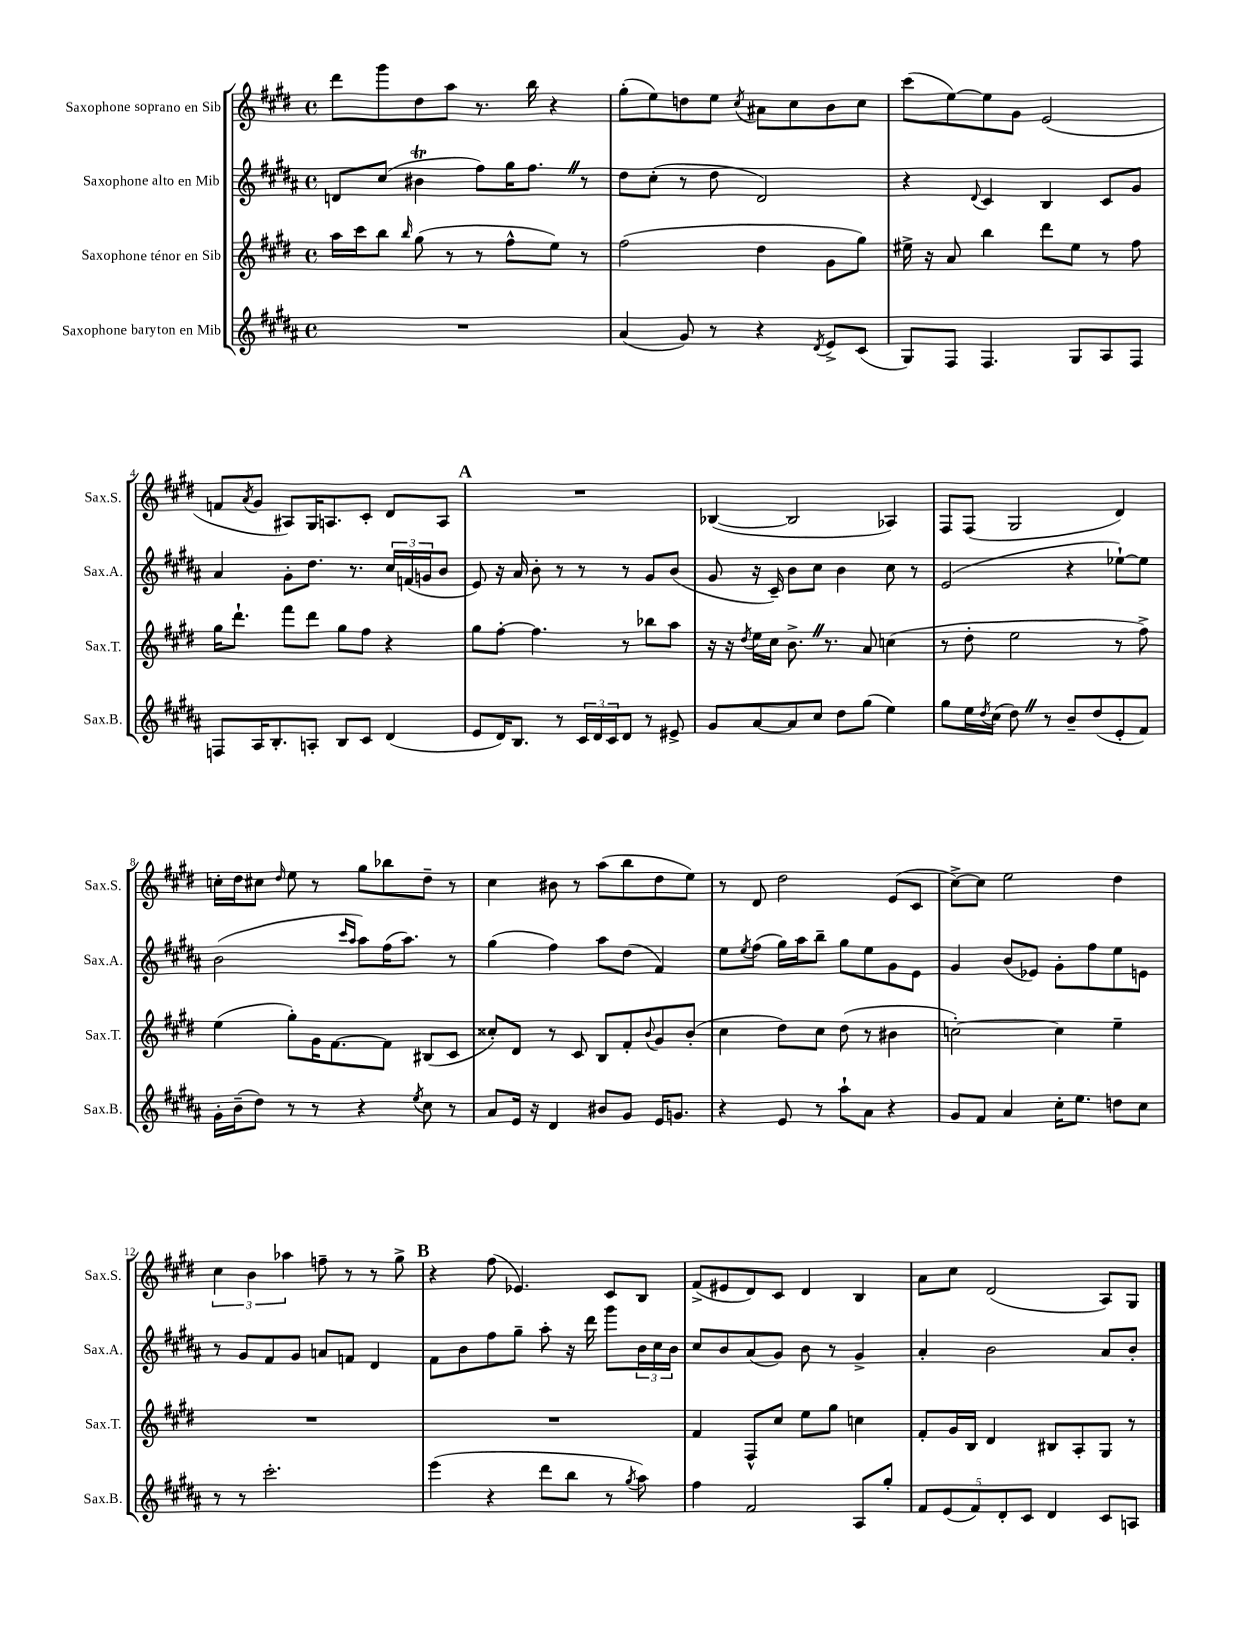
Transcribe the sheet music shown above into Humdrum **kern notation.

**kern	**kern	**kern	**kern
*part4	*part3	*part2	*part1
*staff4	*staff3	*staff2	*staff1
*I"Saxophone baryton en Mib	*I"Saxophone ténor en Sib	*I"Saxophone alto en Mib	*I"Saxophone soprano en Sib
*I'Sax.B.	*I'Sax.T.	*I'Sax.A.	*I'Sax.S.
*clefG2	*clefG2	*clefG2	*clefG2
*k[f#c#g#d#a#]	*k[f#c#g#d#]	*k[f#c#g#d#a#]	*k[f#c#g#d#]
*M4/4	*M4/4	*M4/4	*M4/4
*met(c)	*met(c)	*met(c)	*met(c)
=1	=1	=1	=1
1r	16aa\LL	8dn/L	8ddd#\L
.	16ccc#\J	.	.
.	8bb\J	(8cc#/J	8ggg#\
.	16qqbb/	.	.
.	(8gg#\	4b#Xt\	8dd#\
.	8r	.	8aa\J
.	8r	8ff#\L)	8.r
.	8ff#^^\L	16gg#\K	.
.	.	8.ff#Z\J	16bb\
.	8ee\J)	.	4r
.	8r	8r	.
=2	=2	=2	=2
(4a#/	(2ff#\	8dd#\L	(8gg#'\L
.	.	(8cc#'\J	8ee\)
8g#/)	.	8r	8ddn\
8r	.	8dd#\	8ee\J
.	.	.	8qcc#/
4r	4dd#\	2d#/)	8a#X\L
.	.	.	8cc#\
8qd#/	.	.	.
8e^/L	8g#\L	.	8b\
(8c#/J	8gg#\J)	.	8cc#\J
=3	=3	=3	=3
8G#/L)	16ee#X^\	4r	(8ccc#\L
.	16r	.	.
8F#/J	8a/	.	[8ee\)
.	.	8qqd#/	.
4.F#/	4bb\	4c#/	8ee\]
.	.	.	8g#\J
.	8ddd#\L	4B/	(2e/
8G#/L	8ee#\J	.	.
8A#/	8r	8c#/L	.
8F#/J	8ff#\	8g#/J	.
!!LO:LB:g=z
=4	=4	=4	=4
8Fn/L	16gg#\KL	4a#/	8fn/L
.	8.ddd#`\J	.	.
.	.	.	8qa/
16A#/K	.	.	8g#/J
8.B'/	.	.	.
.	8fff#\L	8g#'\L	8A#X/L)
8An'/J	8ddd#\J	8.dd#\J	16G#/K
.	.	.	8.An/
8B/L	8gg#\L	.	.
.	.	8.r	.
8c#/J	8ff#\J	.	8c#'/J
(4d#/	4r	24cc#/LL	8d#/L
.	.	(24fn/	.
.	.	24gn/J	.
.	.	8b/J	8A/J
!!LO:REH:place=s1:t=A
=5	=5	=5	=5
8e/L	8gg#\L	8e/)	1r
16d#/K)	[8ff#'\J	16r	.
8.B/J	.	16a#/	.
.	4.ff#\]	8b'\	.
8r	.	8r	.
24c#/LL	.	8r	.
24d#/	.	.	.
24c#/J	.	.	.
8d#/J	8r	8r	.
8r	8bb-X\L	8g#/L	.
8e#X^/	8aa\J	(8b/J	.
=6	=6	=6	=6
8g#/L	16r	8g#/	([4B-X/
.	16r	.	.
.	8qdd#/	.	.
[8a#/	16ee\LL	16r	.
.	16cc#\JJ	16c#~/)	.
8a#/]	8.b^Z\	8b\L	2B-/]
8cc#/J	.	8cc#\J	.
.	8.r	.	.
8dd#\L	.	4b\	.
(8gg#\J	8a/	.	.
4ee\)	(4ccn\	8cc#\	4A-X/)
.	.	8r	.
=7	=7	=7	=7
8gg#\L	8r	(2e/	8F#/L
16ee\L	8dd#'\	.	(8F#/J
8qdd#/	.	.	.
(16cc#\JJ	.	.	.
8dd#Z\)	2ee\	.	2G#/
8r	.	.	.
8b~/L	.	4r	.
(8dd#/	.	.	.
8e'/	8r	[8ee-X`\L)	4d#/)
8f#/J)	8ff#^\)	8ee-\J]	.
!!LO:LB:g=z
=8	=8	=8	=8
16g#'\LL	(4ee\	(2b\	16ccn'\LL
(16b~\J	.	.	16dd#\J
8dd#\J)	.	.	8cc#X\J
.	.	.	16qqdd#/
8r	8gg#'\L)	.	8ee\
8r	16g#\K	.	8r
.	[8.f#\	.	.
.	.	16qqccc#/LL	.
.	.	16qqaa#/JJ	.
4r	.	8aa#\L)	8gg#\L
.	8f#\J]	(16ff#\K	8bb-X\
.	.	8.aa#\J)	.
8qee/	.	.	.
8cc#\	(8B#X/L	.	8dd#~\J
8r	8c#/J	8r	8r
=9	=9	=9	=9
8a#/L	8cc##X'/L)	(4gg#\	4cc#\
16e/Jk	8d#/J	.	.
16r	.	.	.
4d#/	8r	4ff#\)	8b#X\
.	8c#/	.	8r
8b#X/L	8B/L	8aa#\L	(8aa\L
8g#/J	8f#'/	(8dd#\J	8bb\
.	8qqb/	.	.
16e/KL	8g#/	4f#/)	8dd#\
8.gn/J	.	.	.
.	(8b'/J	.	8ee\J)
=10	=10	=10	=10
4r	4cc#\	8ee\L	8r
.	.	8qee/	.
.	.	(8ff#\J	8d#/
8e/	8dd#\L)	16gg#\LL)	2dd#\
.	.	16aa#\J	.
8r	8cc#\J	8bb~\J	.
8aa#`\L	(8dd#\	8gg#\L	.
8a#\J	8r	8ee\	.
4r	4b#X\	8g#\	(8e/L
.	.	8e\J	8c#/J
=11	=11	=11	=11
8g#/L	[2ccn'\)	4g#/	[8cc#^\L)
8f#/J	.	.	8cc#\J]
4a#/	.	(8b/L	2ee\
.	.	8e-X/J)	.
16cc#'\KL	4cc\]	8g#'\L	.
8.ee\J	.	.	.
.	.	8ff#\	.
8ddn\L	4ee~\	8ee\	4dd#\
8cc#\J	.	8en\J	.
!!LO:LB:g=z
=12	=12	=12	=12
8r	1r	8r	6cc#\
8r	.	8g#/L	.
.	.	.	6b\
2.ccc#'\	.	8f#/	.
.	.	.	6aa-X\
.	.	8g#/J	.
.	.	8an/L	8ffn~\
.	.	8fn/J	8r
.	.	4d#/	8r
.	.	.	8gg#^\
!!LO:REH:place=s1:t=B
=13	=13	=13	=13
(4eee\	1r	8f#\L	4r
.	.	8b\	.
4r	.	8ff#\	(8ff#\
.	.	8gg#~\J	4.e-X/)
8ddd#\L	.	8aa#'\	.
8bb\J	.	16r	.
.	.	16ddd#\	.
8r	.	8ggg#\L	8c#/L
8qgg#/	.	.	.
8aa#\)	.	24b\L	8B/J
.	.	24cc#\	.
.	.	24b\JJ	.
=14	=14	=14	=14
4ff#\	4f#/	8cc#/L	(8f#^/L
.	.	8b/	8e#X/
2f#/	8F#^^/L	(8a#/	8d#/)
.	8cc#/J	8g#/J)	8c#/J
.	8ee\L	8b\	4d#/
.	8gg#\J	8r	.
8A#/L	4ccn\	4g#^/	4B/
8gg#'/J	.	.	.
=15	=15	=15	=15
10f#/L	8f#'/L	4a#'/	8a\L
(10e/	.	.	.
.	16g#/L	.	8cc#\J
.	16B/JJ	.	.
10f#/)	.	.	.
.	4d#/	2b\	(2d#/
10d#'/	.	.	.
10c#/J	.	.	.
4d#/	8B#X/L	.	.
.	8A'/	.	.
8c#/L	8G#/J	8a#/L	8A/L)
8An/J	8r	8b'/J	8G#/J
==	==	==	==
*-	*-	*-	*-
